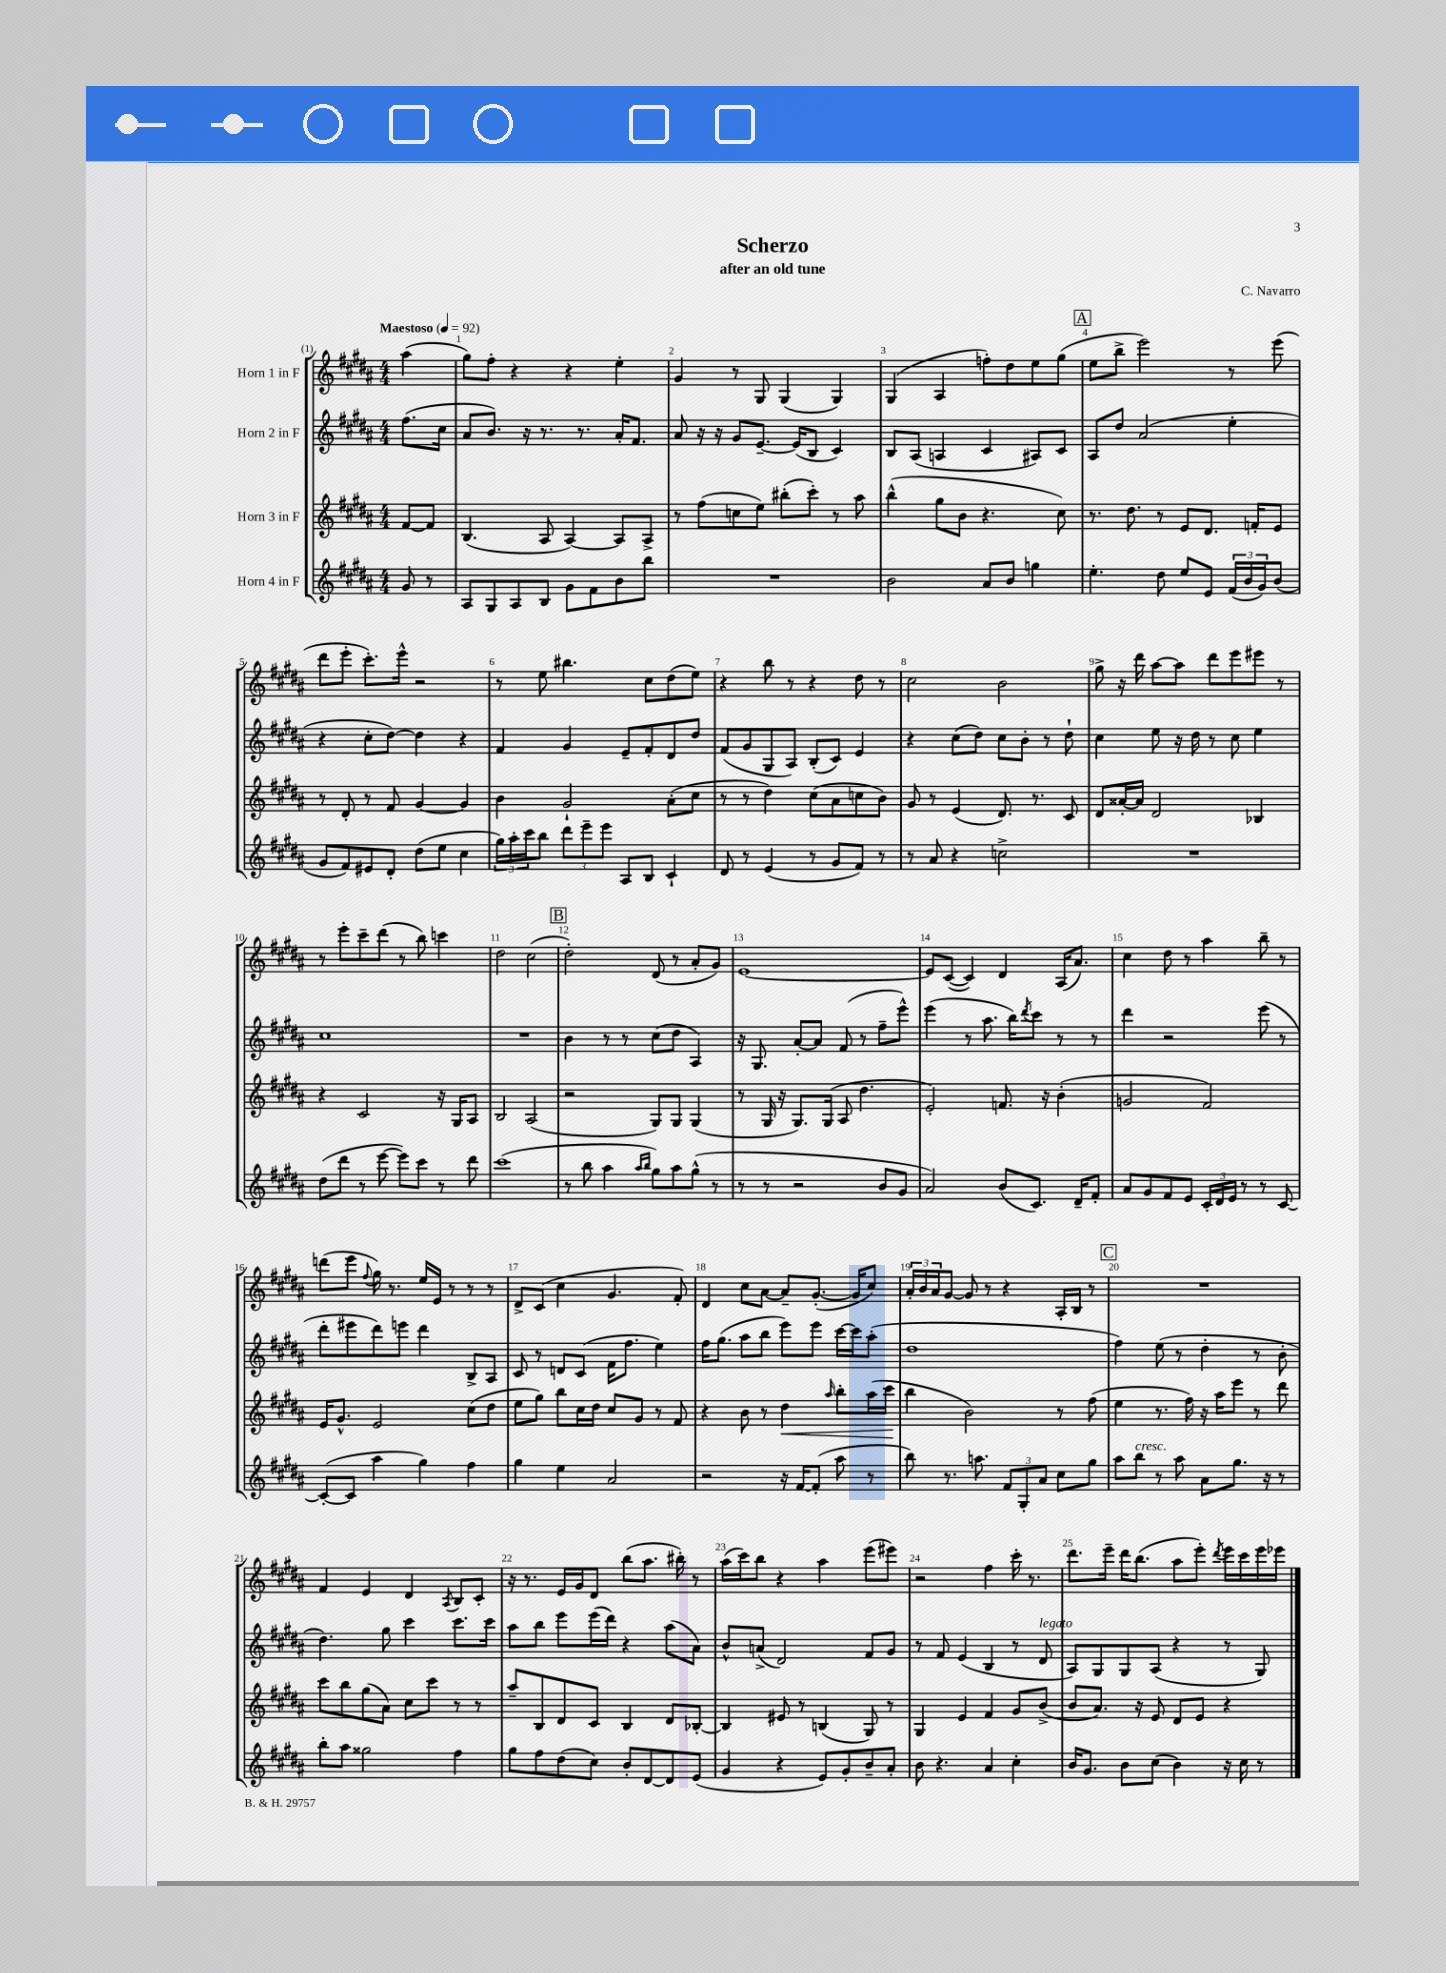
\header { title = "Scherzo" composer = "C. Navarro" subtitle = "after an old tune" }
<<
\new StaffGroup <<
\new Staff = "s0" \with { instrumentName = "Horn 1 in F" } {
    \clef treble \key b \major \numericTimeSignature \time 4/4 \partial 4 \tempo "Maestoso" 4 = 92
    ais''4( |
    gis''8) fis''8-. r4 r4 e''4-. |
    gis'4 r8 gis8 gis4( gis4) |
    gis4( ais4 f''8-.) dis''8 e''8 gis''8( |
    \mark \markup { \box "A" } e''8 b''8-> e'''2) r8 e'''8( |
    dis'''8 e'''8-. cis'''8.-.) e'''16-^ r2 |
    r8 e''8 bis''4. cis''8 dis''8( e''8) |
    r4 b''8 r8 r4 dis''8 r8 |
    cis''2 b'2 |
    gis''8-> r16 dis'''16 ais''8~ ais''8 dis'''8 e'''8 eis'''8 r8 |
    r8 e'''8-. cis'''8-- dis'''8( r8 b''8) c'''4 |
    dis''2 cis''2( |
    \mark \markup { \box "B" } dis''2-.) dis'8( r8 ais'8-. gis'8) |
    e'1~ |
    e'8 cis'8~( cis'4) dis'4 ais16( ais'8.) |
    cis''4 dis''8 r8 ais''4 b''8-- r8 |
    d'''8( e'''8 \appoggiatura { fis''8 } gis''16) r8. e''16 e'16 r8 r8 r8 |
    dis'8-> cis'8( cis''4 gis'4. fis'8-.) |
    dis'4 cis''8 ais'8~ ais'8-- gis'8.~-.( gis'16 cis''8) |
    \tuplet 3/2 { ais'16-. b'16 ais'16 } gis'8~ gis'8 r8 r4 ais16-. b16 r8 |
    \mark \markup { \box "C" } R1 |
    fis'4 e'4 dis'4 \acciaccatura { ais8 } b8 cis'8-. |
    r16 r8. e'16 gis'16 dis'8 b''8( ais''8. bis''16-.) r8 |
    ais''16( cis'''16) b''8 r4 ais''4 e'''8( eis'''8) |
    r2 fis''4 cis'''16-. r8. |
    dis'''8. e'''16-- dis'''16 b''8.( ais''8 e'''8-.) \acciaccatura { dis'''8 } e'''16 cis'''16 e'''16 ees'''16 \bar "|." |
}
\new Staff = "s1" \with { instrumentName = "Horn 2 in F" } {
    \clef treble \key b \major \numericTimeSignature \time 4/4 \partial 4
    fis''8.( cis''16 |
    ais'8 b'8.) r16 r8. r8. ais'16-. fis'8. |
    ais'8 r16 r16 gis'8 e'8.~-- e'16( b8 cis'4) |
    b8 ais8( a4 cis'4 ais8) cis'8 |
    \mark \markup { \box "A" } ais8 dis''8 ais'2( e''4-. |
    r4 cis''8-. dis''8~) dis''4 r4 |
    fis'4 gis'4 e'8-- fis'8-. dis'8 dis''8 |
    fis'8( gis'8 gis8 ais8) b8-.( cis'8) e'4 |
    r4 cis''8( dis''8) cis''8 b'8-. r8 dis''8-! |
    cis''4 e''8 r16 dis''16 r8 cis''8 e''4 |
    cis''1 |
    R1 |
    \mark \markup { \box "B" } b'4 r8 r8 cis''8( dis''8 ais4) |
    r16 gis8. ais'8~-. ais'8 fis'8( r8 fis''8-- e'''8-^) |
    e'''4( r8 ais''8. b''16) \acciaccatura { dis'''8 } cis'''8 r8 r8 |
    dis'''4 r2 e'''8( r8 |
    dis'''8-. eis'''8 dis'''8) e'''8 dis'''4 b8-> ais8 |
    cis'8 r8 d'8 cis'8( fis'16 fis''8. e''4) |
    fis''16 gis''8.( ais''8 b''8 e'''8) e'''8 cis'''16~ cis'''16 ais''8-.( |
    dis''1 |
    \mark \markup { \box "C" } fis''4) e''8( r8 dis''4-. r8 b'8-. |
    dis''4.) gis''8 cis'''4 cis'''8. cis'''16 |
    ais''8 b''8 e'''8 e'''16( dis'''16) r4 ais''8( ais'8) |
    b'8-^ a'8->( dis'2) fis'8 gis'8 |
    r8 fis'8 e'4( b4 r8 dis'8^\markup { \italic "legato" } |
    ais8) gis8 gis8 ais8( r4 r8 gis8) \bar "|." |
}
\new Staff = "s2" \with { instrumentName = "Horn 3 in F" } {
    \clef treble \key b \major \numericTimeSignature \time 4/4 \partial 4
    fis'8~ fis'8 |
    b4.( ais8 ais4~) ais8 ais8-> |
    r8 fis''8( c''8 e''8) bis''8-.( cis'''8-.) r8 ais''8 |
    b''4-^( gis''8 b'8 r4. cis''8) |
    \mark \markup { \box "A" } r8. dis''8. r8 e'8 dis'8. f'16-. e'8 |
    r8 dis'8-. r8 fis'8 gis'4~ gis'4 |
    b'4 gis'2-! ais'8-.( cis''8 |
    r8 r8 dis''4) cis''8( ais'8 c''8 b'8) |
    gis'8 r8 e'4( dis'8.) r8. cis'8 |
    dis'8 aisis'16~-. aisis'16 dis'2 bes4 |
    r4 cis'2 r16 gis16 ais8 |
    b2 ais2( |
    \mark \markup { \box "B" } r2 gis8) gis8 gis4( |
    r8 gis16 r16 gis8.) gis16( ais8 dis''4. |
    e'2-.) f'8. r16 b'4-.( |
    g'2 fis'2) |
    e'16 gis'8.-^ e'2 cis''8( dis''8 |
    e''8 gis''8) b''8 cis''16 dis''16 cis''8 gis'8 r8 fis'8 |
    r4 b'8 r8 dis''4\< \grace { ais''16 } b''8-. ais''16( cis'''16\! |
    b''4 b'2) r8 fis''8( |
    \mark \markup { \box "C" } e''4 r8. fis''16) r16 ais''16 e'''8 r8 dis'''8 |
    cis'''8 b''8 gis''8( ais'8) cis''8 cis'''8 r8 r8 |
    ais''8-- b8 dis'8 cis'8 b4 dis'8 bes8~-. |
    bes4 eis'8 r8 b4( gis8) r8 |
    gis4 e'4 fis'4 gis'8 b'8->( |
    b'8 ais'8.) r16 e'8 dis'8 e'8 r4 \bar "|." |
}
\new Staff = "s3" \with { instrumentName = "Horn 4 in F" } {
    \clef treble \key b \major \numericTimeSignature \time 4/4 \partial 4
    gis'8 r8 |
    ais8 gis8 ais8 b8 gis'8 fis'8 b'8 b''8 |
    R1 |
    b'2 ais'8 b'8 g''4 |
    \mark \markup { \box "A" } e''4.-. dis''8 e''8 e'8 \tuplet 3/2 { fis'16( b'16 gis'16) } b'8( |
    gis'8 fis'8) eis'8 dis'8-. dis''8( e''8 cis''4 |
    \tuplet 3/2 { gis''16) ais''16-. cis'''16 } b''8 \tuplet 3/2 { dis'''8 e'''8-- e'''8 } ais8 b8 cis'4-! |
    dis'8 r8 e'4( r8 gis'8 fis'8) r8 |
    r8 ais'8 r4 c''2-> |
    R1 |
    dis''8( dis'''8 r8 e'''8~ e'''8) cis'''8 r8 dis'''8 |
    cis'''1( |
    \mark \markup { \box "B" } r8 b''8 ais''4 \grace { ais''16 b''16 } gis''8) ais''8 gis''8-^( r8 |
    r8 r8 r2 b'8 gis'8 |
    ais'2) b'8( cis'8.) dis'16-- fis'8-. |
    ais'8 gis'8 fis'8 e'8 \tuplet 3/2 { cis'16-. dis'16 e'16 } r8 r8 cis'8~ |
    cis'8~-.( cis'8 ais''4 gis''4) fis''4 |
    gis''4 e''4 ais'2 |
    r2 r16 fis'16~ fis'8-.( ais''8 r8 |
    b''8) r8. a''8. \tuplet 3/2 { fis'8 gis8-. ais'8 } cis''8 gis''8 |
    \mark \markup { \box "C" } ais''8 b''8^\markup { \italic "cresc." } r8 ais''8 ais'8 gis''8. r16 r8 |
    b''8-. ais''8 gisis''2 fis''4 |
    gis''8 fis''8 dis''8( cis''8) b'8-. dis'8~ dis'8 e'8( |
    gis'4 r4 e'8) gis'8-. b'8-- ais'8-. |
    b'8 r4. ais'4 cis''4-. |
    b'16 gis'8. b'8 cis''8( b'4) r16 cis''16 r8 \bar "|." |
}
>>
>>
\layout { \context { \Score \override BarNumber.break-visibility = ##(#f #t #t) barNumberVisibility = #all-bar-numbers-visible } }
